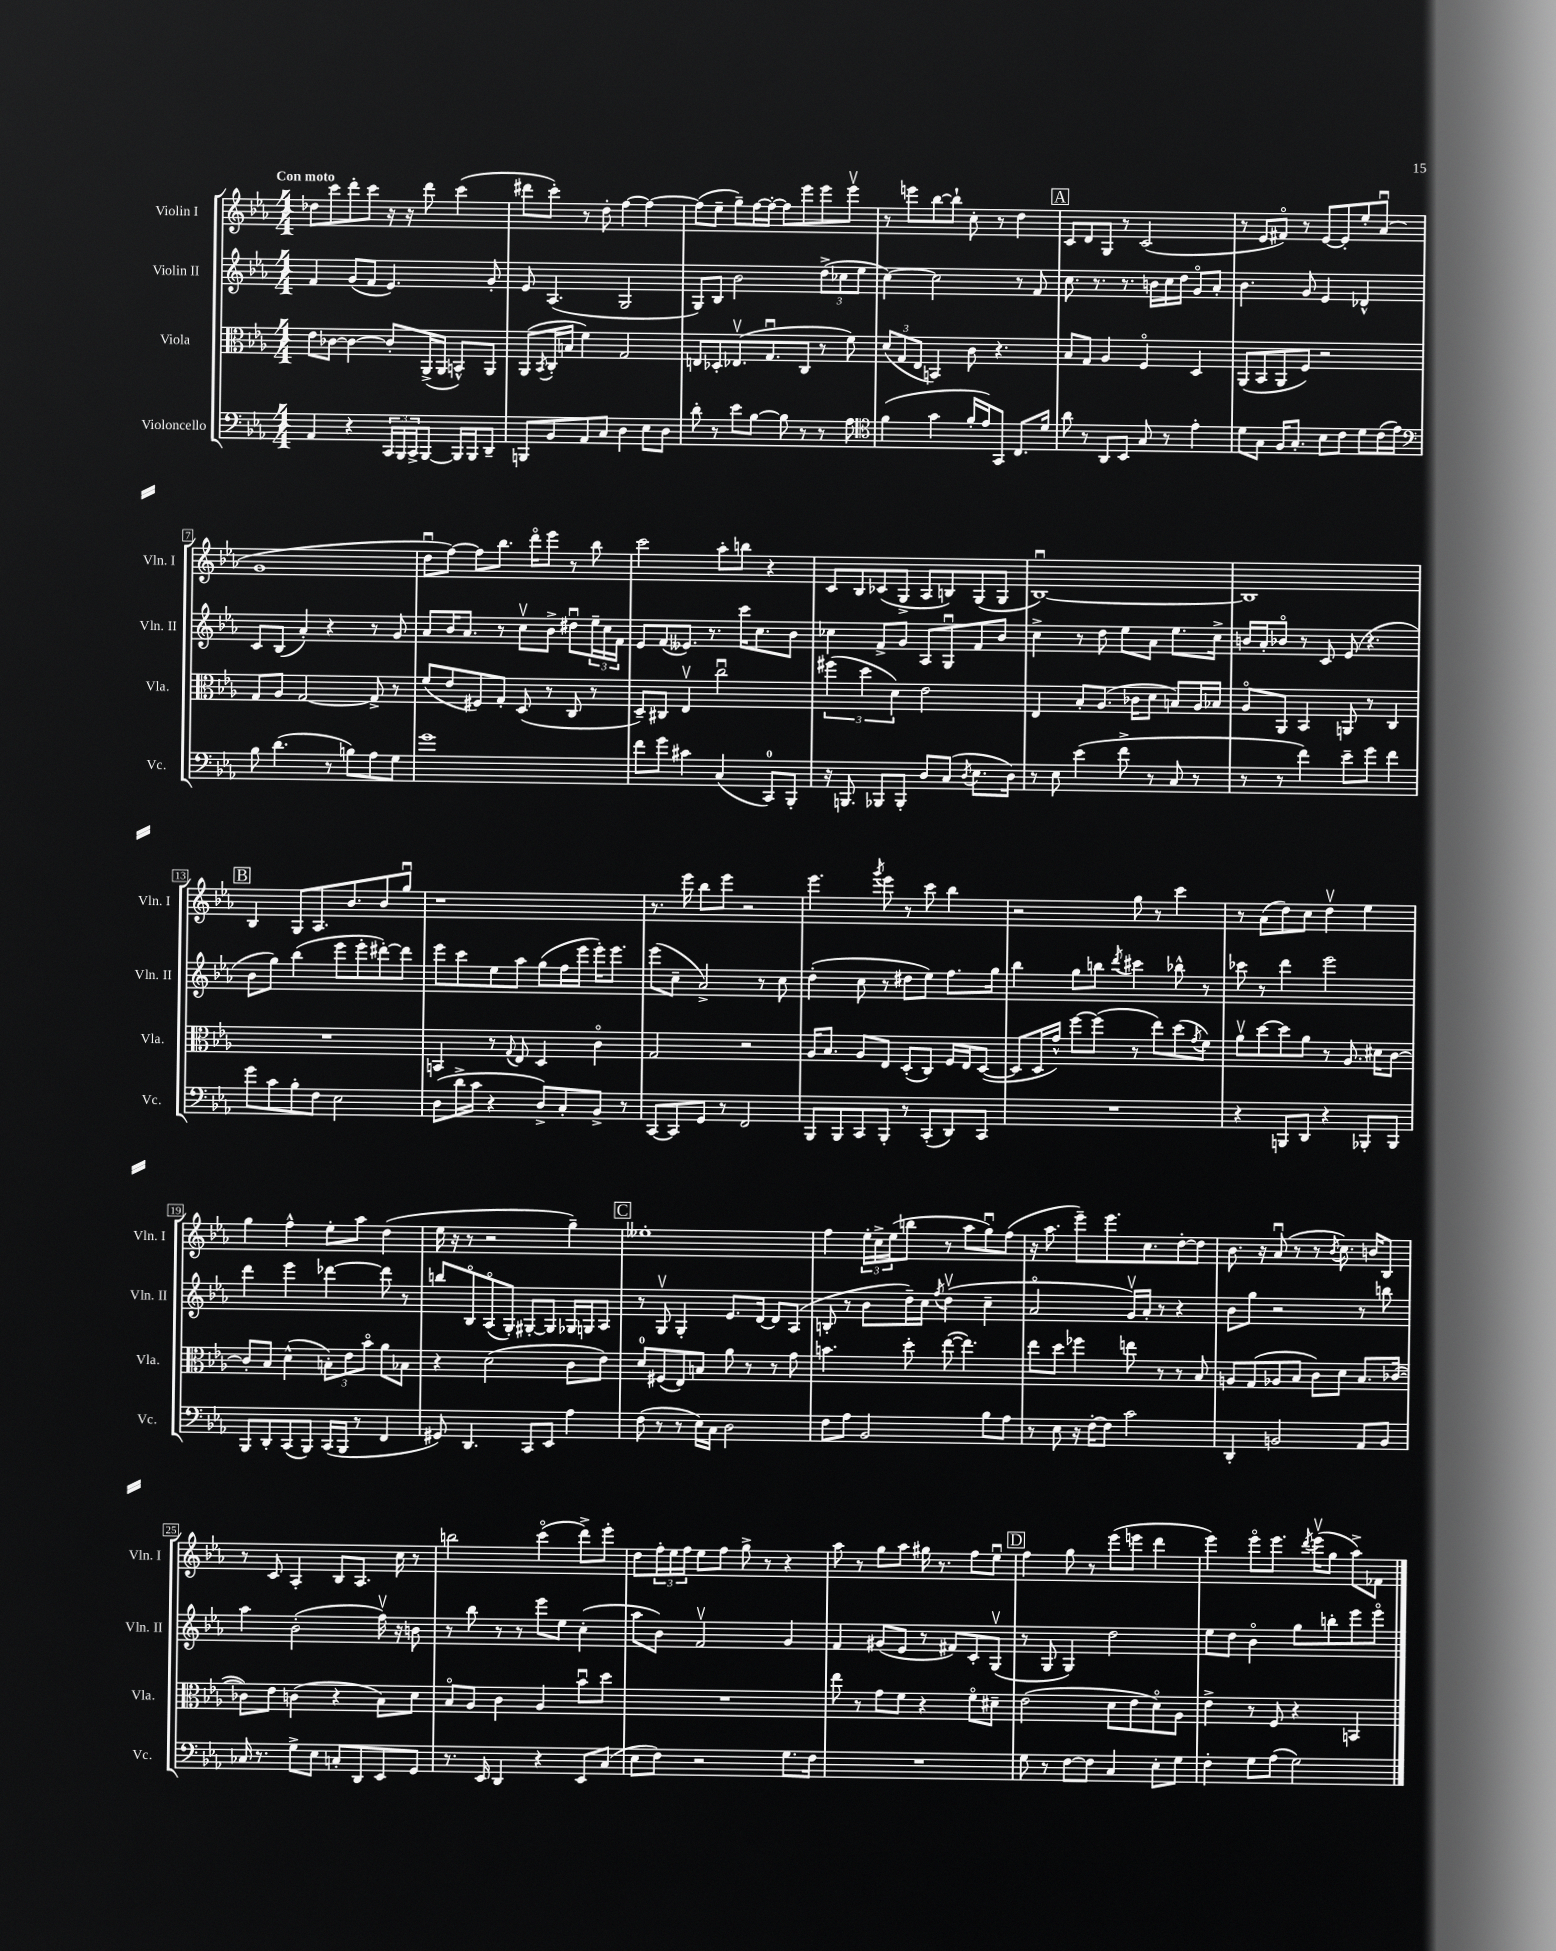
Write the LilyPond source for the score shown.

<<
\new StaffGroup <<
\new Staff = "s0" \with { instrumentName = "Violin I" shortInstrumentName = "Vln. I" } {
    \clef treble \key ees \major \numericTimeSignature \time 4/4 \tempo "Con moto"
    des''8 c'''8 d'''8-. c'''8 r16 r16 d'''8 c'''4( |
    dis'''8 c'''8-.) r8 d''8-. f''4~ f''4~ |
    f''8( ees''8-- g''8--) f''16~ f''16~-. f''8 ees'''8 ees'''8 ees'''8\upbow |
    r8 e'''8 bes''8~ bes''8-! c''8-. r8 d''4 |
    \mark \markup { \box "A" } c'8 d'8 g8 r8 c'2( |
    r8 ees'8 fis'8\flageolet) r8 ees'8~ ees'8-. ees''8-. aes'8\downbow( |
    g'1 |
    d''8\downbow f''8~) f''8 bes''8. d'''16\flageolet ees'''8 r8 bes''8 |
    c'''2 aes''8-. b''8 r4 |
    c'8 bes8 ces'8( g8-> aes8 b8) g8( g8 |
    bes1~\downbow) |
    bes1 |
    \mark \markup { \box "B" } bes4 g8 aes8. bes'8. bes'8 g''8\downbow |
    r1 |
    r8. ees'''16 bes''8 ees'''8 r2 |
    ees'''4. \acciaccatura { g'''8 } ees'''8 r8 c'''8 bes''4 |
    r2 g''8 r8 c'''4 |
    r8 aes'8( d''8) c''8 d''4\upbow ees''4 |
    g''4 f''4-^ ees''8-. aes''8 d''4( |
    ees''16 r16 r8 r2 g''4--) |
    \mark \markup { \box "C" } eeses''1-. |
    f''4 \tuplet 3/2 { ees''16-. c''16-> ees''16( } b''8 r8 aes''8 g''8\downbow) f''8( |
    r16 aes''8. ees'''8--) ees'''8. c''8. d''8~-. d''8 |
    bes'8. r16 aes'8\downbow( r8 r8 \acciaccatura { bes'8 } c''8.) b'16 bes8 |
    r8 c'8 aes4-. bes8 aes8. c''16 r8 |
    b''2 c'''4\flageolet( d'''8->) ees'''8-. |
    d''8 \tuplet 3/2 { f''16-. ees''16 f''16 } ees''8 f''8 g''8-> r8 r4 |
    aes''8 r8 g''8 aes''8 gis''16 r8. f''8 ees''8\downbow |
    \mark \markup { \box "D" } f''4 g''8 r8 ees'''8( e'''8 d'''4 |
    ees'''4) ees'''8\flageolet ees'''8. \acciaccatura { d'''8 } ees'''16\upbow( g''8 aes''8->) fes'8 \bar "|." |
}
\new Staff = "s1" \with { instrumentName = "Violin II" shortInstrumentName = "Vln. II" } {
    \clef treble \key ees \major \numericTimeSignature \time 4/4
    f'4 g'8( f'8 ees'4.) g'8-. |
    ees'8 aes4.( g2 |
    g8) bes8 bes'2 \tuplet 3/2 { d''8->( ces''8 ees''8 } |
    c''4~) c''2 r8 f'8 |
    \mark \markup { \box "A" } c''8. r8. r8. b'16 c''16 d''16 g'8\flageolet aes'8-. |
    bes'4. g'8 ees'4 des'4-^ |
    c'8 bes8( aes'4-.) r4 r8 g'8 |
    aes'8 bes'16 aes'8. r8 c''8\upbow bes'8-> dis''8\downbow \tuplet 3/2 { ees''16-- c''16 f'16 } |
    ees'8 f'8( eeses'8.) r8. c'''16 c''8. bes'8 |
    ces''4 f'8-> g'8 aes8 g8\downbow f'8 bes'8 |
    c''4-> r8 d''8 ees''8 aes'8 ees''8. c''16-> |
    b'16 aes'16-. bes'8\flageolet r8 c'8 ees'8( r4. |
    \mark \markup { \box "B" } bes'8 g''8) bes''4( ees'''8 ees'''8-. dis'''8~-.) dis'''8 |
    ees'''8 c'''8 ees''8 aes''8 g''8( f''16 ees'''16 ees'''16-.) ees'''8. |
    ees'''8( c''8-- aes'2->) r8 c''8 |
    d''4-.( c''8 r8 dis''8 ees''8) f''8. g''16 |
    bes''4 g''8 b''8 \acciaccatura { d'''8 } cis'''4 bes''8-^ r8 |
    ces'''8 r8 d'''4 ees'''2 |
    d'''4 ees'''4 des'''4~ des'''8 r8 |
    b''8 bes8\flageolet aes8\flageolet( g8-.) gis8~-. gis8 ges16 g16 aes8 |
    \mark \markup { \box "C" } r8 g8\upbow g4-. ees'8. d'16~ d'8 aes8( |
    b8-. r8 bes'8 d''16--) c''16 \acciaccatura { f''8 } d''4\upbow( c''4-- |
    aes'2\flageolet g'16\upbow) aes'16-. r8 r4 |
    bes'8 g''8 r2 r8 b''8 |
    aes''4 bes'2-.( f''16\upbow) r16 b'8 |
    r8 bes''8 r8 r8 ees'''8 ees''8 c''4-.( |
    aes''8 bes'8) f'2\upbow g'4 |
    f'4 gis'8( ees'8 r8 fis'8) c'8-. g8\upbow( |
    \mark \markup { \box "D" } r8 g8 g4) d''2 |
    ees''8 d''8 bes'4\flageolet g''8 b''8-. ees'''8 ees'''8\flageolet \bar "|." |
}
\new Staff = "s2" \with { instrumentName = "Viola" shortInstrumentName = "Vla." } {
    \clef alto \key ees \major \numericTimeSignature \time 4/4
    ees'8 ces'8~ ces'4~ ces'8-. aes,16->( aes,16 b,8-^) aes,8 |
    aes,8( \acciaccatura { bes,8 } c16-. b16 f'4) g2 |
    e8 des8-. ees8.\upbow( g8.\downbow c8 r8 f'8) |
    \tuplet 3/2 { d'8( g8 ees8 } b,4) c'8 r4. |
    \mark \markup { \box "A" } bes8 g8 aes4 f4\flageolet d4 |
    aes,8( bes,8 aes,8 f8) r2 |
    g8 aes8 g2~ g8-> r8 |
    f'8( ees'8 fis8) g8-. d8( r8 c8 r8 |
    d8--) cis8 ees4\upbow c''2\downbow |
    \tuplet 3/2 { fis''4( d''4 d'4) } ees'2 |
    ees4 bes8-. aes8.( ces'16 d'8 b8) aes16 bes16 |
    aes8\flageolet aes,8 bes,4 a,8 r8 c4 |
    \mark \markup { \box "B" } R1 |
    b,4 r8 \appoggiatura { g8 } ees8 d4 c'4\flageolet |
    g2 r2 |
    aes16 bes8. aes8 ees8 d8-.( c8) f16 ees16 d8~( |
    d8 d16 g'16-^) f''8~ f''8( r8 ees''8) d''8( \acciaccatura { g'8 } f'8) |
    aes'8\upbow d''8~ d''8 aes'8 r8 aes8. dis'16 c'8~ |
    c'8-. bes8 d'4-^( \tuplet 3/2 { b8-.) ees'8 bes'8\flageolet } aes'8 bes8 |
    r4 d'2( c'8 ees'8) |
    \mark \markup { \box "C" } d'8-0 fis8( ees8) b8 aes'8 r8 r8 g'8 |
    b'4. d''8-. ees''8~( ees''4.) |
    ees''8 d''8 fes''4 e''8 r8 r8 bes8 |
    a8 g8( aes8 bes8 c'8) d'8 bes8. ces'16~( |
    ces'8) ees'8 c'4( r4 bes8) d'8 |
    bes8\flageolet aes8 c'4 aes4 bes'8\downbow d''8 |
    R1 |
    ees''8 r8 g'8 f'8 r4 f'8\flageolet dis'8-- |
    \mark \markup { \box "D" } ees'2( d'8 ees'8 d'8\flageolet) aes8 |
    ees'4-> r8 f8 r4 b,4 \bar "|." |
}
\new Staff = "s3" \with { instrumentName = "Violoncello" shortInstrumentName = "Vc." } {
    \clef bass \key ees \major \numericTimeSignature \time 4/4
    aes,4 r4 \tuplet 3/2 { c,16 bes,,16 c,16-> } bes,,8~ bes,,16 bes,,16 d,8-- |
    b,,8 bes,8 aes,8 c8 d4 ees8 d8 |
    d'8-. r8 ees'8 bes8~ bes8 r8 r8 aes8 |
    \clef tenor f'4( g'4 f'16-. ees'16) g,8 c8. d'16 |
    \mark \markup { \box "A" } aes'8 r8 aes,8 bes,8 g8 r8 ees'4-. |
    d'8 g8 f16 g8.-. bes8 c'8 d'8 c'16( ees'16) |
    \clef bass bes8 d'4.( r8 b8) aes8 g8 |
    g'1 |
    f'8 g'8 cis'4 c4( c,8-0) bes,,8-. |
    r16 b,,8. bes,,8 bes,,8-. d8 c8( \acciaccatura { d8 } ees8. d16) |
    r8 ees8 ees'4( f'8-> r8 c8 r8 |
    r8 r8 f'4) ees'8-- g'8 f'4 |
    \mark \markup { \box "B" } g'8 c'8 bes8-. f8 ees2 |
    d8( d'16-> c'16 r4 d8->) c8-. bes,8-> r8 |
    c,8~ c,8 g,8 r8 f,2 |
    bes,,8 bes,,8 c,8 bes,,8-. r8 c,8-.( d,8) c,8 |
    R1 |
    r4 b,,8 d,8 r4 bes,,8-. bes,,8 |
    bes,,8 d,8-. c,8( bes,,8) c,16( bes,,16 r8 f,4 |
    gis,8) d,4. c,8 ees,8 aes4 |
    \mark \markup { \box "C" } f8( r8 r8 ees16) c16 d2 |
    f8 aes8 bes,2 bes8 aes8 |
    r8 ees8 r16 f16~-. f8 c'2 |
    d,4-. b,2 aes,8 b,8 |
    ces16 r8. g8-> ees8 c8-. d,8 ees,8 g,8 |
    r8. ees,16 d,4 r4 ees,8 c8( |
    ees8 f8) r2 g8. f16 |
    R1 |
    \mark \markup { \box "D" } g8 r8 f8~ f8 c4 ees8-. g8 |
    f4-. g8 aes8( g2) \bar "|." |
}
>>
>>
\layout { \context { \Score \override BarNumber.stencil = #(make-stencil-boxer 0.1 0.3 ly:text-interface::print) } }
